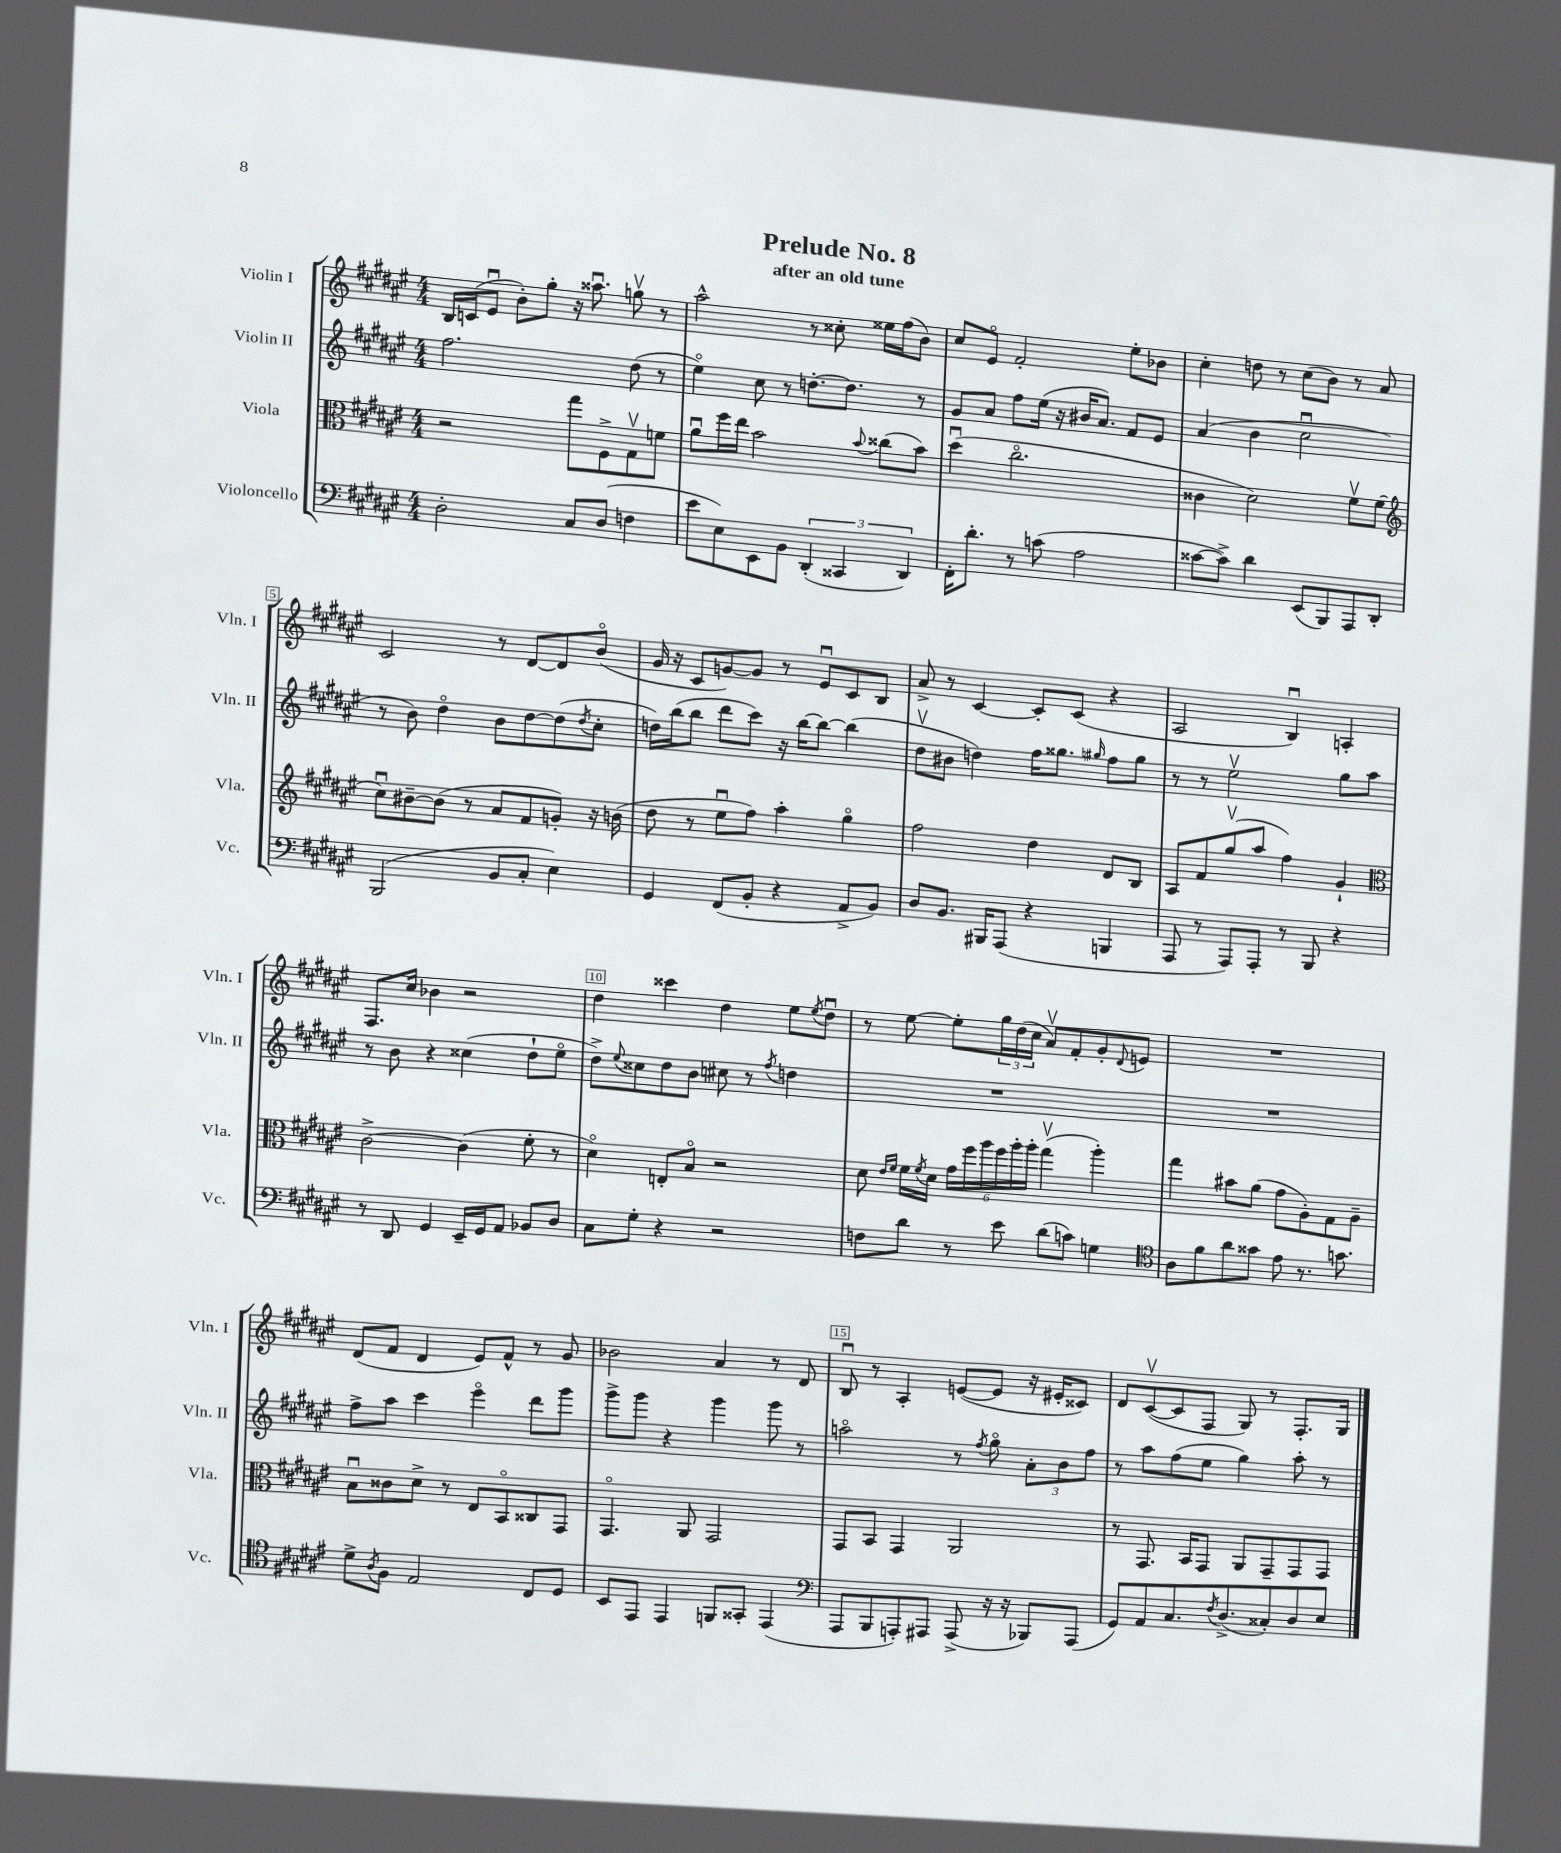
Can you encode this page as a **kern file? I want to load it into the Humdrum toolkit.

**kern	**kern	**kern	**kern
*part4	*part3	*part2	*part1
*staff4	*staff3	*staff2	*staff1
*I"Violoncello	*I"Viola	*I"Violin II	*I"Violin I
*I'Vc.	*I'Vla.	*I'Vln. II	*I'Vln. I
*clefF4	*clefC3	*clefG2	*clefG2
*k[f#c#g#d#a#e#]	*k[f#c#g#d#a#e#]	*k[f#c#g#d#a#e#]	*k[f#c#g#d#a#e#]
*M4/4	*M4/4	*M4/4	*M4/4
=1	=1	=1	=1
2D#'\	2r	2.ff#\	16B/LL
.	.	.	(16cn/J
.	.	.	8e#u/J
.	.	.	8b'\L)
.	.	.	8gg#'\J
8C#/L	8gg#\L	.	16r
.	.	.	8.aa##Xu\
(8D#/J	8F#^\	.	.
4Fn\	8G#v\	(8dd#\	8ggnv\
.	8fn\J	8r	8r
=2	=2	=2	=2
8e#\L	8a#u\L	4ee#\)	2aa#^^\
8E#\)	16ff#\L	.	.
.	16ee#\JJ	.	.
8EE#\	2b\	8cc#\	.
8BB\J	.	8r	.
(6DD#'/	.	[8.ddn'\L	8r
.	.	.	8cc##X'\
6CC##X/	.	.	.
.	.	8.dd\J]	.
.	8qqb/	.	.
.	(8cc##X\L	.	16ee##X\LL
.	.	.	(16ff#\J
6DD#/)	.	.	.
.	8b\J)	8r	8b\J)
=3	=3	=3	=3
16FF#'\KL	(4dd#u\	8g#/L	8cc#/L
8.d#'\J	.	.	.
.	.	8a#/J	8e#/J
8r	2.cc#\	8ff#\L	2f#'/
(8cn\	.	(16ee#\Jk	.
.	.	16r	.
2A#\	.	16b#X/KL	.
.	.	8.a#/J)	.
.	.	8f#/L	8ee#'\L
.	.	8e#/J	8b-X\J
=4	=4	=4	=4
[8c##X\L	4c##X\	(4a#/	4cc#'\
8c##^\J])	.	.	.
4d#\	2d#\)	4b\	8ddn\
.	.	.	8r
(8EE#/L	.	2cc#u\	(8cc#\L
8BBB/)	.	.	8b\J)
8AAA#/	8f#v\L	.	8r
8DD#'/J	(8f#\J	.	8a#/
!!LO:LB:g=z
=5	=5	=5	=5
*	*clefG2	*	*
(2BBB/	8cc#u\L)	8r	2c#/
.	[8b#X~\	8b\)	.
.	(8b#\J]	4dd#\	.
.	8r	.	.
8BB/L	8a#/L	8b\L	8r
8C#'/J	8f#/	[8dd#\	[8d#/L
4E#\)	8gn'/J)	(8dd#\]	8d#/]
.	.	8qdd#/	.
.	16r	8cc#'\J	(8b/J
.	(16bn\	.	.
=6	=6	=6	=6
4GG#/	8dd#\	16ddn\LL)	16g#/
.	.	(16bb\J	16r
.	8r	8bb\J	8c#/L
(8FF#/L	8ee#u\L	8ddd#\L	[8gn/)
8BB'/J	8ff#\J)	8ccc#\J)	8g/J]
4r	4aa#'\	16r	8r
.	.	[16bb\KL	.
.	.	8bb\J_	8e#u/L
8AA#^/L	4gg#\	(4bb\]	8c#/
8BB/J)	.	.	8B/J
=7	=7	=7	=7
8D#/L	2ff#\	8dd#v\L	8a#^/
8.BB/J	.	8b#X\J	8r
.	.	4ddn\)	[4c#/
16BBB#X/KL	.	.	.
(8AAA#/J	.	.	.
4r	4dd#\	16ff#\KL	8c#'/L]
.	.	8.gg##X\J	.
.	.	.	(8c#/J
.	.	16qqgg#X/	.
4BBBn/	8d#/L	8ff#\L	4r
.	8B/J	8gg#\J	.
=8	=8	=8	=8
8AAA#/	8A#/L	8r	2A#/
8r	8f#/	8r	.
8AAA#/L)	(8gg#v/	2ee#v\	.
8AAA#'/J	8aa#/J	.	.
8r	4ff#\)	.	4Bu/)
8BBB/	.	.	.
4r	4g#`/	8gg#\L	4An'/
.	.	8aa#\J	.
!!LO:LB:g=z
=9	=9	=9	=9
*	*clefC3	*	*
8r	[2c#^\	8r	8.F#/L
8DD#/	.	8b\	.
.	.	.	16cc#/Jk
4GG#/	.	4r	4b-X\
16EE#~/LL	(4c#\]	(4cc##X\	2r
16GG#/J	.	.	.
8AA#/J	.	.	.
8BB-X/L	8f#'\	8dd#`\L	.
8D#/J	8r	8ee#\J	.
=10	=10	=10	=10
8C#\L	4d#\)	8dd#^\L)	4dd#\
.	.	8qqee#/	.
8G#'\J	.	8cc##X\	.
4r	8En'/L	8dd#\	4ccc##X\
.	8B/J	8b\J	.
2r	2r	8cc#X\	4dd#\
.	.	8r	.
.	.	8qff#/	.
.	.	4ddn\	8ee#\L
.	.	.	8qee#/
.	.	.	8dd#u\J
=11	=11	=11	=11
8Fn\L	8d#\	1r	8r
.	16qqe#/LL	.	.
.	16qqf#/JJ	.	.
8d#\J	16f#\LL	.	[8ee#\
.	8qf#/	.	.
.	16d#\JJ	.	.
8r	24g#\LL	.	8ee#'\L]
.	24ff#\	.	.
.	24aa#\	.	.
8e#\	24ff#\	.	24gg#\L
.	24aa#'\	.	(24dd#\
.	24aa#'\JJ	.	24cc#\JJ
(8d#\L	(4gg#v\	.	8a#v/L)
8cn\J)	.	.	8f#'/
4Gn\	4aa#'\)	.	8g#'/
.	.	.	8qqd#/
.	.	.	8en/J
=12	=12	=12	=12
*clefC4	*	*	*
8A#\L	4gg#\	1r	1r
8f#\	.	.	.
8a#\	8b#X\L	.	.
8g##X\J	(8a#\J	.	.
8e#\	8g#\L	.	.
8.r	8A#'\)	.	.
.	8G#\	.	.
8.gn\	.	.	.
.	8A#~\J	.	.
!!LO:LB:g=z
=13	=13	=13	=13
8d#^\L	8Bu\L	8ff#^\L	(8d#/L
8qA#/	.	.	.
8F#\J	8c##X\	8aa#\J	8f#/J
2E#/	8d#^\J	4ccc#\	4d#/
.	8r	.	.
.	8E#/L	4eee#\	8e#/L)
.	8BB/	.	8f#^^/J
8C#/L	8C##X/	8ddd#\L	8r
8D#/J	8GG#/J	8ggg#\J	8g#/
=14	=14	=14	=14
8BB/L	4.GG#/	8ggg#^\L	2b-X\
8EE#/J	.	8ggg#\J	.
4EE#/	.	4r	.
.	8AA#/	.	.
8FFn/L	2GG#/	4ggg#\	4a#/
8GG##X'/J	.	.	.
(4EE#/	.	8ggg#\	8r
.	.	8r	8d#/
=15	=15	=15	=15
*clefF4	*	*	*
8AAA#/L	8GG#/L	2aan\	8Bu/
8BBB/	8BB/J	.	8r
8AAAn'/)	4GG#/	.	4A#'/
8AAA#X/J	.	.	.
(8AAA#^/	2AA#/	8r	([8en/L
.	.	8qff#/	.
16r	.	8gg#\	8e/J]
16r	.	.	.
8BBB-X/L)	.	12a#'\L	16r
.	.	.	16e#X'/KL
.	.	12b\	.
(8AAA#/J	.	.	8c##X/J)
.	.	12ff#\J	.
=16	=16	=16	=16
8GG#/L)	8r	8r	8d#/L
8AA#/	8.GG#/	8aa#\L	([8c#v/
8.C#/	.	(8ff#\	8c#/]
.	16BB/KL	.	.
.	8GG#/J	8ee#\J	8F#/J
8qF#/	.	.	.
(8.D#^/	.	.	.
.	8AA#/L	4gg#\)	8G#/)
8C##X'/)	8GG#~/	.	8r
8D#/	8GG#/	8aa#'\	8.F#'/L
8E#/J	8GG#/J	8r	.
.	.	.	16G#/Jk
==	==	==	==
*-	*-	*-	*-
